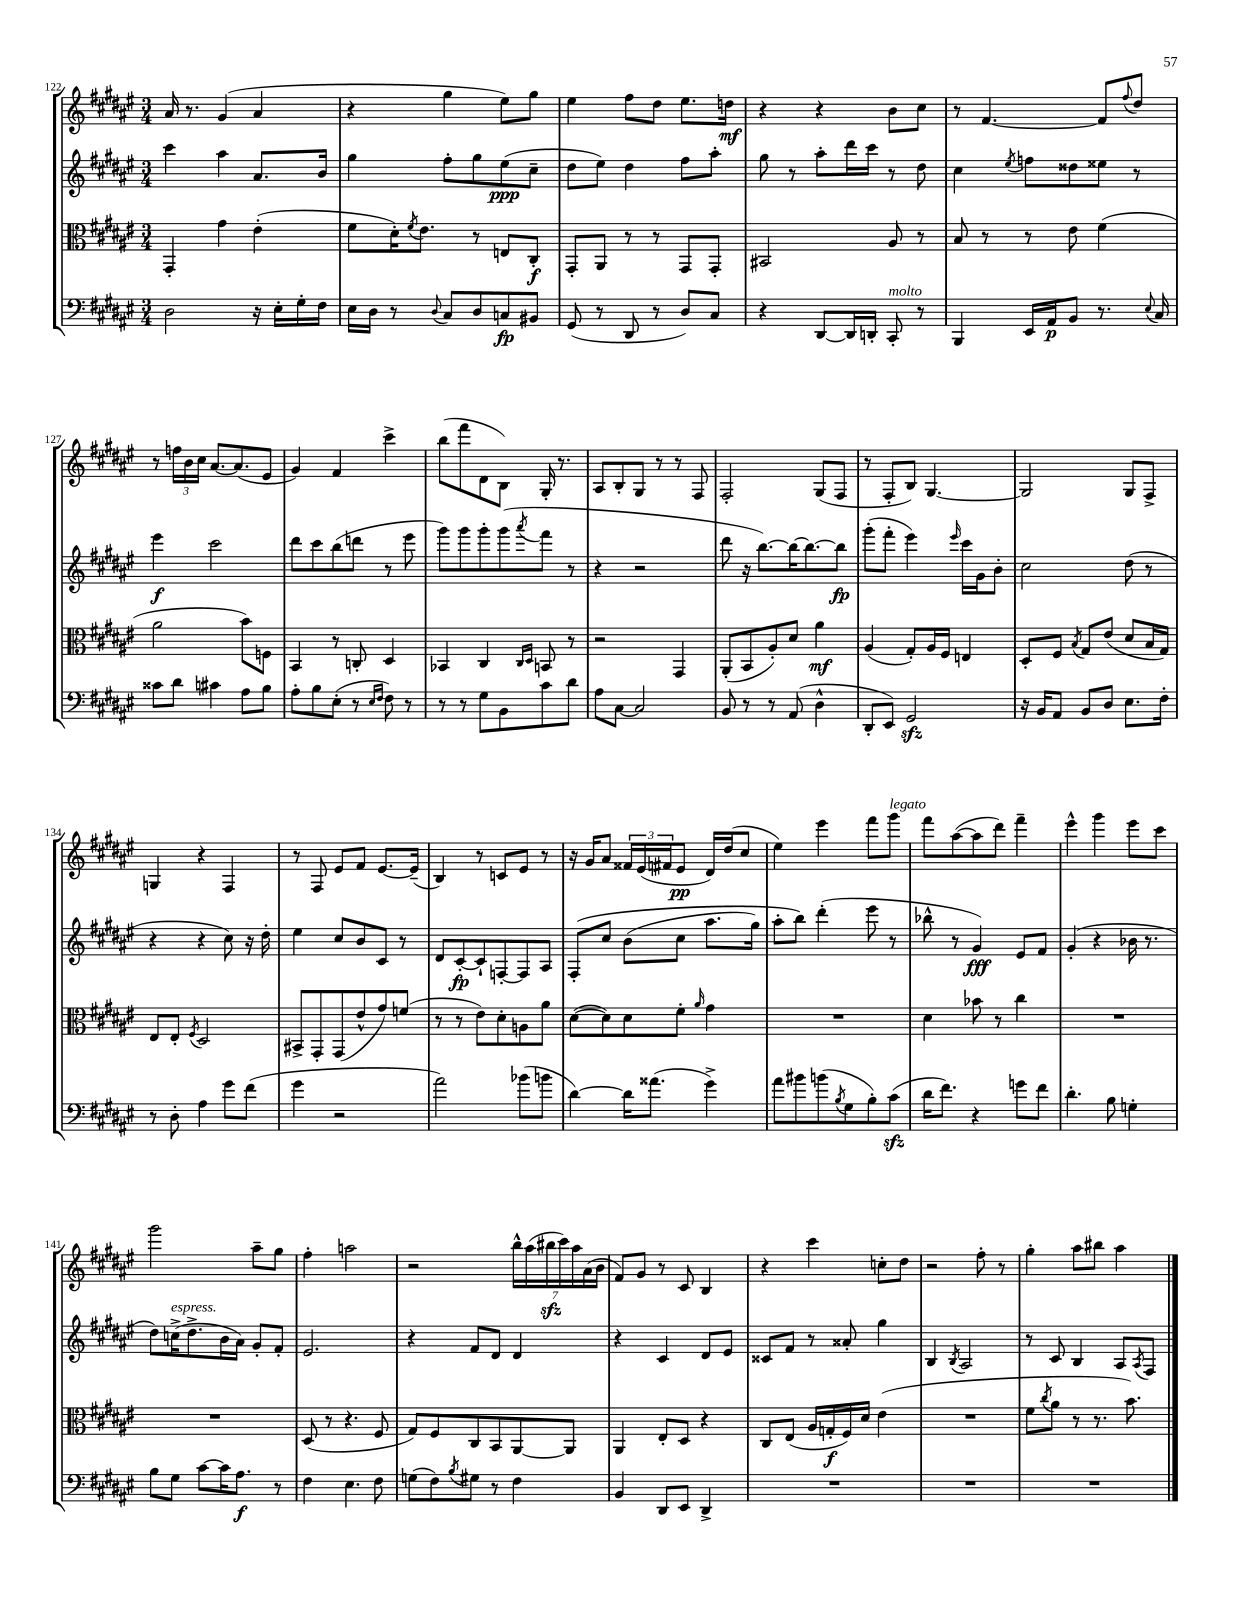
<<
\new StaffGroup <<
\new Staff = "s0" {
    \clef treble \key fis \major \numericTimeSignature \time 3/4
    ais'16 r8. gis'4( ais'4 |
    r4 gis''4 eis''8) gis''8 |
    eis''4 fis''8 dis''8 eis''8. d''16\mf |
    r4 r4 b'8 cis''8 |
    r8 fis'4.~ fis'8 \appoggiatura { fis''8 } dis''8 |
    r8 \tuplet 3/2 { f''16 b'16 cis''16 } ais'8.~ ais'8.( eis'8 |
    gis'4) fis'4 cis'''4-> |
    b''8( fis'''8 dis'8 b8) gis16-. r8. |
    ais8 b8-. gis8 r8 r8 fis8 |
    fis2-. gis8( fis8 |
    r8 fis8-. b8) gis4.~ |
    gis2 gis8 fis8-> |
    g4 r4 fis4 |
    r8 fis8 eis'8 fis'8 eis'8.~ eis'16--( |
    b4) r8 c'8 eis'8 r8 |
    r16 gis'16 ais'8 \tuplet 3/2 { fisis'16 eis'16( fis'16 } eis'8\pp dis'16) dis''16( cis''8 |
    eis''4) eis'''4 fis'''8 gis'''8^\markup { \italic "legato" } |
    fis'''8 ais''8~( ais''8 dis'''8) fis'''4-- |
    eis'''4-^ gis'''4 eis'''8 cis'''8 |
    gis'''2 ais''8-- gis''8 |
    fis''4-. a''2 |
    r2 \tuplet 7/4 { b''16-^ ais''16( bis''16\sfz cis'''16) ais''16 ais'16( b'16 } |
    fis'8) gis'8 r8 cis'8 b4 |
    r4 cis'''4 c''8-. dis''8 |
    r2 fis''8-. r8 |
    gis''4-. ais''8 bis''8 ais''4 \bar "|." |
}
\new Staff = "s1" {
    \clef treble \key fis \major \numericTimeSignature \time 3/4
    cis'''4 ais''4 ais'8. b'16 |
    gis''4 fis''8-. gis''8 eis''8\ppp( cis''8-- |
    dis''8 eis''8) dis''4 fis''8 ais''8-. |
    gis''8 r8 ais''8-. dis'''16 cis'''16 r8 dis''8 |
    cis''4 \acciaccatura { eis''8 } f''8 disis''8 eisis''8 r8 |
    eis'''4\f cis'''2 |
    dis'''8 cis'''8 b''8( d'''8 r8 eis'''8 |
    gis'''8) gis'''8 gis'''8-. gis'''8( \acciaccatura { ais'''8 } fis'''8 r8 |
    r4 r2 |
    dis'''8 r16 b''8.~) b''16~ b''8.~ b''8\fp |
    gis'''8-.( fis'''8-. eis'''4) \grace { eis'''16 } cis'''16 gis'16 b'8-. |
    cis''2 dis''8( r8 |
    r4 r4 cis''8) r16 dis''16-. |
    eis''4 cis''8 b'8 cis'8 r8 |
    dis'8 cis'8~-.\fp cis'8-! f8~-. f8 ais8 |
    fis8-.\( cis''8 b'8( cis''8 ais''8. gis''16) |
    ais''8-. b''8\) dis'''4-.( eis'''8 r8 |
    bes''8-^ r8 gis'4\fff) eis'8 fis'8 |
    gis'4-.( r4 bes'16 r8. |
    dis''8) c''16->^\markup { \italic "espress." }( dis''8.-> b'16 ais'16) gis'8-. fis'8-. |
    eis'2. |
    r4 fis'8 dis'8 dis'4 |
    r4 cis'4 dis'8 eis'8 |
    cisis'8 fis'8 r8 aisis'8-. gis''4 |
    b4 \acciaccatura { b8 } ais2 |
    r8 cis'8 b4 ais8 \acciaccatura { ais8 } fis8 \bar "|." |
}
\new Staff = "s2" {
    \clef alto \key fis \major \numericTimeSignature \time 3/4
    gis,4-. gis'4 eis'4-.( |
    fis'8 dis'16-.) \acciaccatura { fis'8 } eis'8. r8 e8 cis8-.\f |
    gis,8-. ais,8 r8 r8 gis,8 gis,8-. |
    bis,2 ais8 r8 |
    b8 r8 r8 eis'8 fis'4( |
    ais'2 b'8) f8 |
    b,4 r8 c8-. dis4 |
    bes,4 cis4 \grace { cis16 dis16 } b,8 r8 |
    r2 gis,4 |
    ais,8-.( b,8 ais8-.) dis'8 ais'4\mf |
    ais4( gis8-.) ais16 fis16 e4 |
    dis8-. fis8 \acciaccatura { b8 } gis8 eis'8( dis'8 b16 gis16) |
    eis8 eis8-. \acciaccatura { fis8 } dis2 |
    bis,8-> gis,8-. gis,8( eis'8-^ gis'8) f'8( |
    r8 r8 eis'8) dis'8-. a8 ais'8 |
    dis'8~( dis'8) dis'8 fis'8-. \grace { ais'16 } gis'4 |
    R2. |
    dis'4 bes'8 r8 cis''4 |
    R2. |
    R2. |
    dis8( r8 r4. fis8 |
    gis8) fis8 cis8 b,8 ais,8~ ais,8 |
    ais,4 eis8-. dis8 r4 |
    cis8 eis8( ais16 g16-.\f fis16) dis'16 eis'4( |
    R2. |
    fis'8 \acciaccatura { cis''8 } ais'8 r8 r8. b'8.) \bar "|." |
}
\new Staff = "s3" {
    \clef bass \key fis \major \numericTimeSignature \time 3/4
    dis2 r16 eis16-. gis16-. fis16 |
    eis16 dis16 r8 \appoggiatura { dis8 } cis8 dis8 c8\fp bis,8 |
    gis,8( r8 dis,8 r8 dis8) cis8 |
    r4 dis,8~ dis,16 d,16-. cis,8-.^\markup { \italic "molto" } r8 |
    b,,4 eis,16 ais,16\p b,8 r8. \appoggiatura { eis8 } cis16 |
    cisis'8 dis'8 cis'4 ais8 b8 |
    ais8-. b8 eis8-.( r8 \grace { eis16 fis16 } fis8) r8 |
    r8 r8 gis8 b,8 cis'8 dis'8 |
    ais8 cis8~ cis2 |
    b,8 r8 r8 ais,8( dis4-^ |
    dis,8-. eis,8) gis,2\sfz |
    r16 b,16 ais,8 b,8 dis8 eis8. fis16-. |
    r8 dis8-. ais4 gis'8 fis'8( |
    gis'4 r2 |
    ais'2) bes'8( b'8 |
    dis'4~) dis'16 aisis'8.( gis'4->) |
    ais'8 bis'8 b'8( \acciaccatura { b8 } gis8 b8-.) cis'8\sfz( |
    dis'16 fis'8.) r4 g'8 fis'8 |
    dis'4.-. b8 g4-. |
    b8 gis8 cis'8~ cis'16 ais8.\f r8 |
    fis4 eis4. fis8 |
    g8( fis8) \acciaccatura { b8 } gis8 r8 fis4 |
    b,4 dis,8 eis,8 dis,4-> |
    R2. |
    R2. |
    R2. \bar "|." |
}
>>
>>
\layout { \context { \Score currentBarNumber = #122 } }
